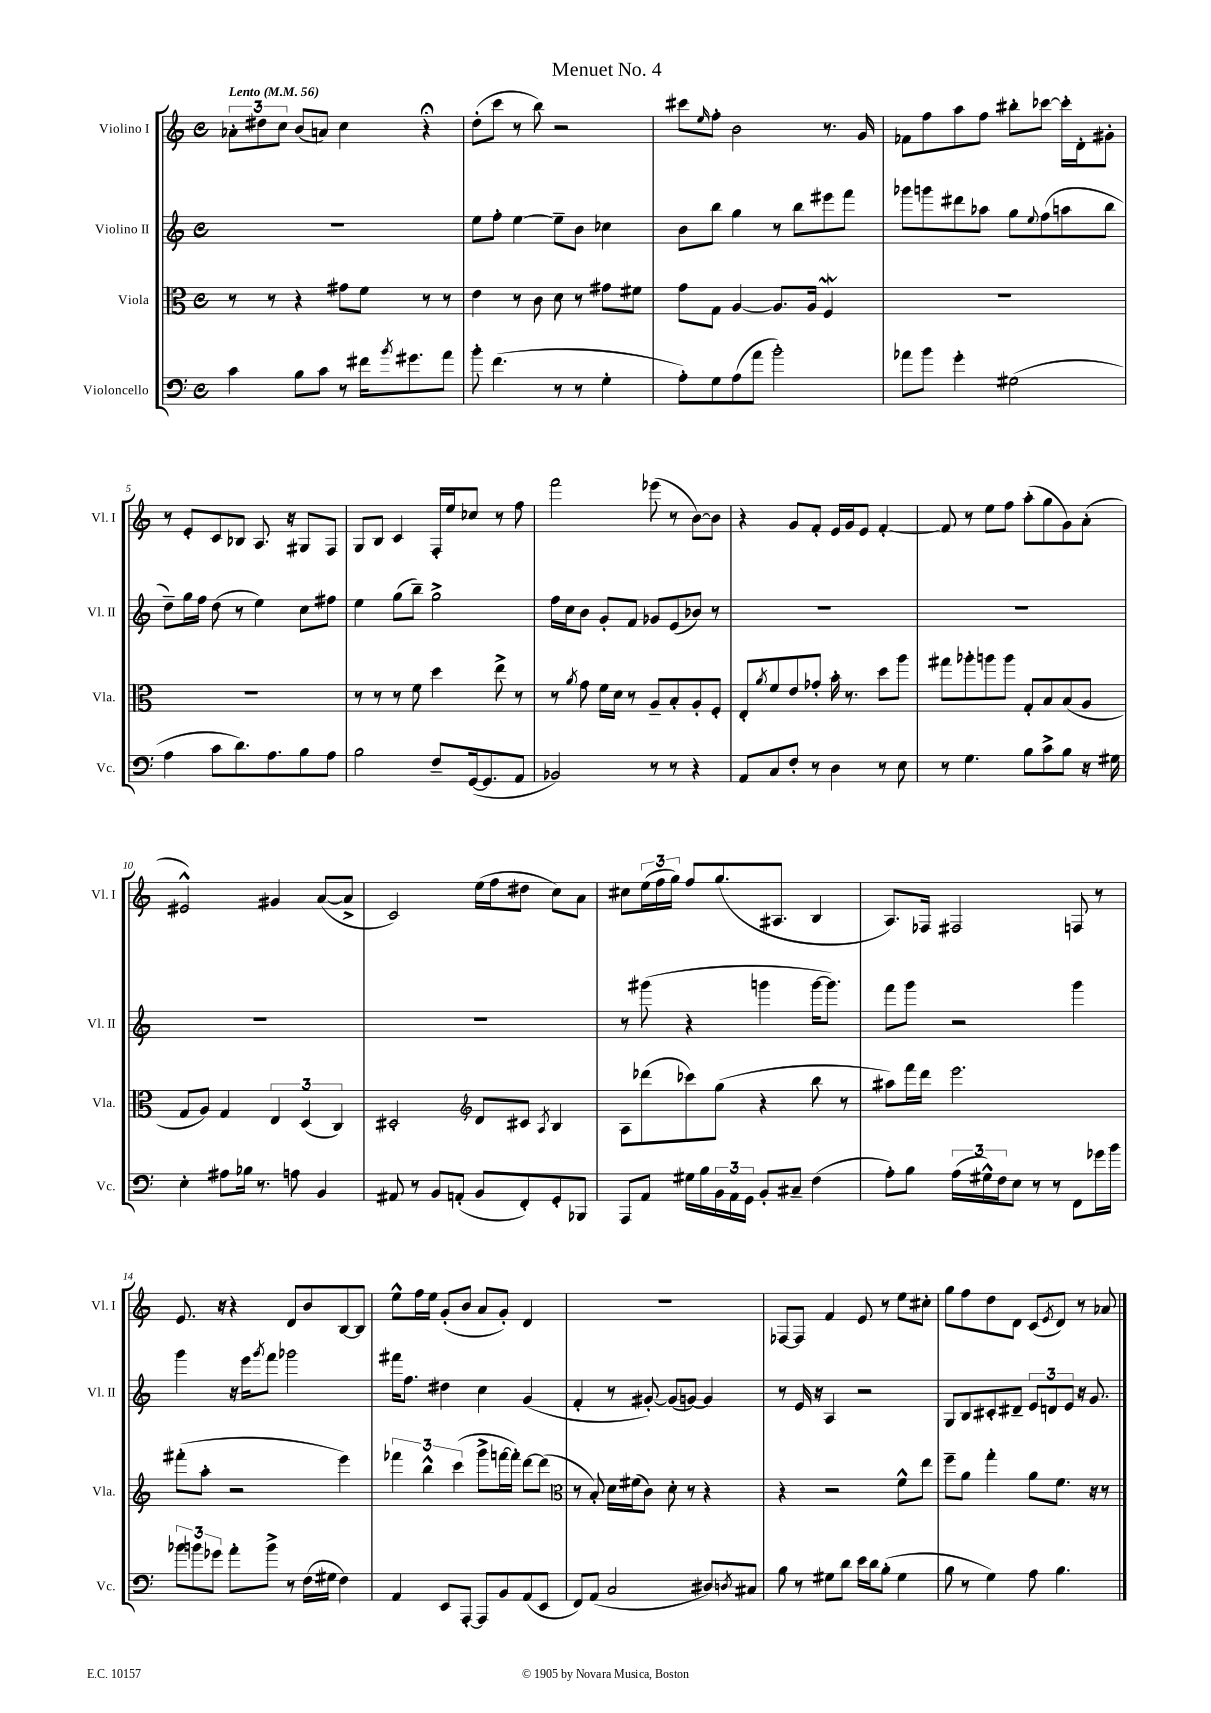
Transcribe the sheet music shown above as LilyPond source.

\header { title = "Menuet No. 4" }
<<
\new StaffGroup <<
\new Staff = "s0" \with { instrumentName = "Violino I" shortInstrumentName = "Vl. I" } {
    \clef treble \key c \major \defaultTimeSignature \time 4/4 \tempo "Lento" 4 = 56
    \tuplet 3/2 { aes'8-. dis''8 c''8 } b'8( a'8) c''4 r4\fermata |
    d''8-.( c'''8 r8 b''8) r2 |
    cis'''8 \grace { e''16 } f''8-. b'2 r8. g'16 |
    fes'8 f''8 a''8 f''8 bis''8-. ces'''8~ ces'''16-. d'16-. gis'8-. |
    r8 e'8-. c'8 bes8 a8. r16 gis8 f8 |
    g8 b8 c'4 f16-. e''16 ces''8 r8 f''8 |
    f'''2 ees'''8( r8 b'8~) b'8 |
    r4 g'8 f'8-. e'16 g'16 e'8 f'4~-. |
    f'8 r8 e''8 f''8 a''8-.( g''8 g'8) a'8-.( |
    eis'2-^) gis'4 a'8~( a'8-> |
    c'2) e''16( f''16 dis''8 c''8) a'8 |
    cis''8 \tuplet 3/2 { e''16( f''16 g''16) } f''8 g''8.( ais8. b4 |
    a8.) fes16 fis2 f8 r8 |
    e'8. r16 r4 d'8 b'8 b8~ b8 |
    e''8-^ f''16 e''16 g'8-.( b'8 a'8 g'8-.) d'4 |
    R1 |
    fes8~ fes8 f'4 e'8 r8 e''8 cis''8-. |
    g''8 f''8 d''8 d'8 c'8( \acciaccatura { e'8 } d'8) r8 aes'8 \bar "|." |
}
\new Staff = "s1" \with { instrumentName = "Violino II" shortInstrumentName = "Vl. II" } {
    \clef treble \key c \major \defaultTimeSignature \time 4/4
    R1 |
    e''8 f''8-. e''4~ e''8-- b'8 ces''4 |
    b'8 b''8 g''4 r8 b''8 eis'''8 f'''8 |
    ges'''8 g'''8 dis'''8 aes''8 g''8 \appoggiatura { e''8 } f''8( a''8 b''8 |
    d''8--) g''16 f''16 d''8( r8 e''4) c''8 fis''8 |
    e''4 g''8( b''8--) g''2-> |
    f''16 c''16 b'8 g'8-. f'8 ges'8 e'8( bes'8) r8 |
    R1 |
    R1 |
    R1 |
    R1 |
    r8 gis'''8( r4 g'''4 g'''16~ g'''8.) |
    f'''8 g'''8 r2 g'''4 |
    g'''4 r16 e'''16 \acciaccatura { g'''8 } f'''8 ges'''2 |
    fis'''16 f''8. dis''4 c''4 g'4( |
    f'4-. r8 gis'8~-.) gis'8( g'8~) g'4 |
    r8 e'16 r16 a4 r2 |
    g8 b8 cis'8-. dis'8-- \tuplet 3/2 { e'8 d'8 e'8 } r16 g'8. \bar "|." |
}
\new Staff = "s2" \with { instrumentName = "Viola" shortInstrumentName = "Vla." } {
    \clef alto \key c \major \defaultTimeSignature \time 4/4
    r8 r8 r4 gis'8 f'8 r8 r8 |
    e'4 r8 c'8 d'8 r8 gis'8 fis'8 |
    g'8 g8 a4~ a8. a16 f4\mordent |
    R1 |
    R1 |
    r8 r8 r8 f'8 d''4 e''8-> r8 |
    r8 \acciaccatura { a'8 } g'8 f'16 d'16 r8 a8-- b8-. a8-. f8-. |
    e8-. \acciaccatura { a'8 } f'8 e'8 ges'8-. b'16-. r8. d''8 a''8 |
    gis''8 aes''8-. a''8 a''8 g8-. b8 b8( a8 |
    g8 a8) g4 \tuplet 3/2 { e4 d4( c4) } |
    dis2-. \clef treble d'8 cis'8 \acciaccatura { a8 } b4 |
    a8 des'''8( ces'''8) g''8( r4 b''8 r8 |
    ais''8) f'''16 d'''16 e'''2. |
    fis'''8-.( a''8-. r2 e'''4) |
    \tuplet 3/2 { fes'''4 b''4-^ c'''4( } g'''8-> f'''16~ f'''16-.) d'''8~ d'''8( |
    \clef alto r8 b8-.) d'16 fis'16( c'8) d'8-. r8 r4 |
    r4 r2 f'8-^ e''8 |
    f''8-- a'8 g''4-. a'8 f'8. r16 r8 \bar "|." |
}
\new Staff = "s3" \with { instrumentName = "Violoncello" shortInstrumentName = "Vc." } {
    \clef bass \key c \major \defaultTimeSignature \time 4/4
    c'4 b8 c'8 r8 fis'16 \acciaccatura { b'8 } gis'8. a'8 |
    b'8-. f'4.( r8 r8 g4-. |
    a8-.) g8 a8( a'8 b'2-.) |
    aes'8 b'8 g'4-. gis2( |
    a4 c'8 d'8.) a8. b8 a8 |
    b2 f8-- g,16~( g,8. a,8 |
    bes,2) r8 r8 r4 |
    a,8 c8 f8-. r8 d4 r8 e8 |
    r8 g4. b8 c'8-> b8 r16 gis16 |
    e4-. ais8 bes16 r8. a8 b,4 |
    ais,8 r8 b,8 a,8-.( b,8 f,8-.) g,8-. bes,,8 |
    a,,8 a,8 gis16 b16 \tuplet 3/2 { b,16 a,16 g,16 } b,8-. cis8-- f4( |
    a8-.) b8 \tuplet 3/2 { a16( gis16-^) f16 } e8 r8 r8 f,8 ges'16 b'16 |
    \tuplet 3/2 { bes'8 b'8 ges'8 } a'8-. b'8-> r8 f16( gis16 f4) |
    a,4 e,8 a,,8~-. a,,8 b,8 a,8( e,8 |
    f,8) a,8( c2 dis8) \acciaccatura { d8 } cis8 |
    b8 r8 gis8 d'8 e'16 d'16 b8-.( gis4 |
    b8 r8 g4) a8 b4. \bar "|." |
}
>>
>>
